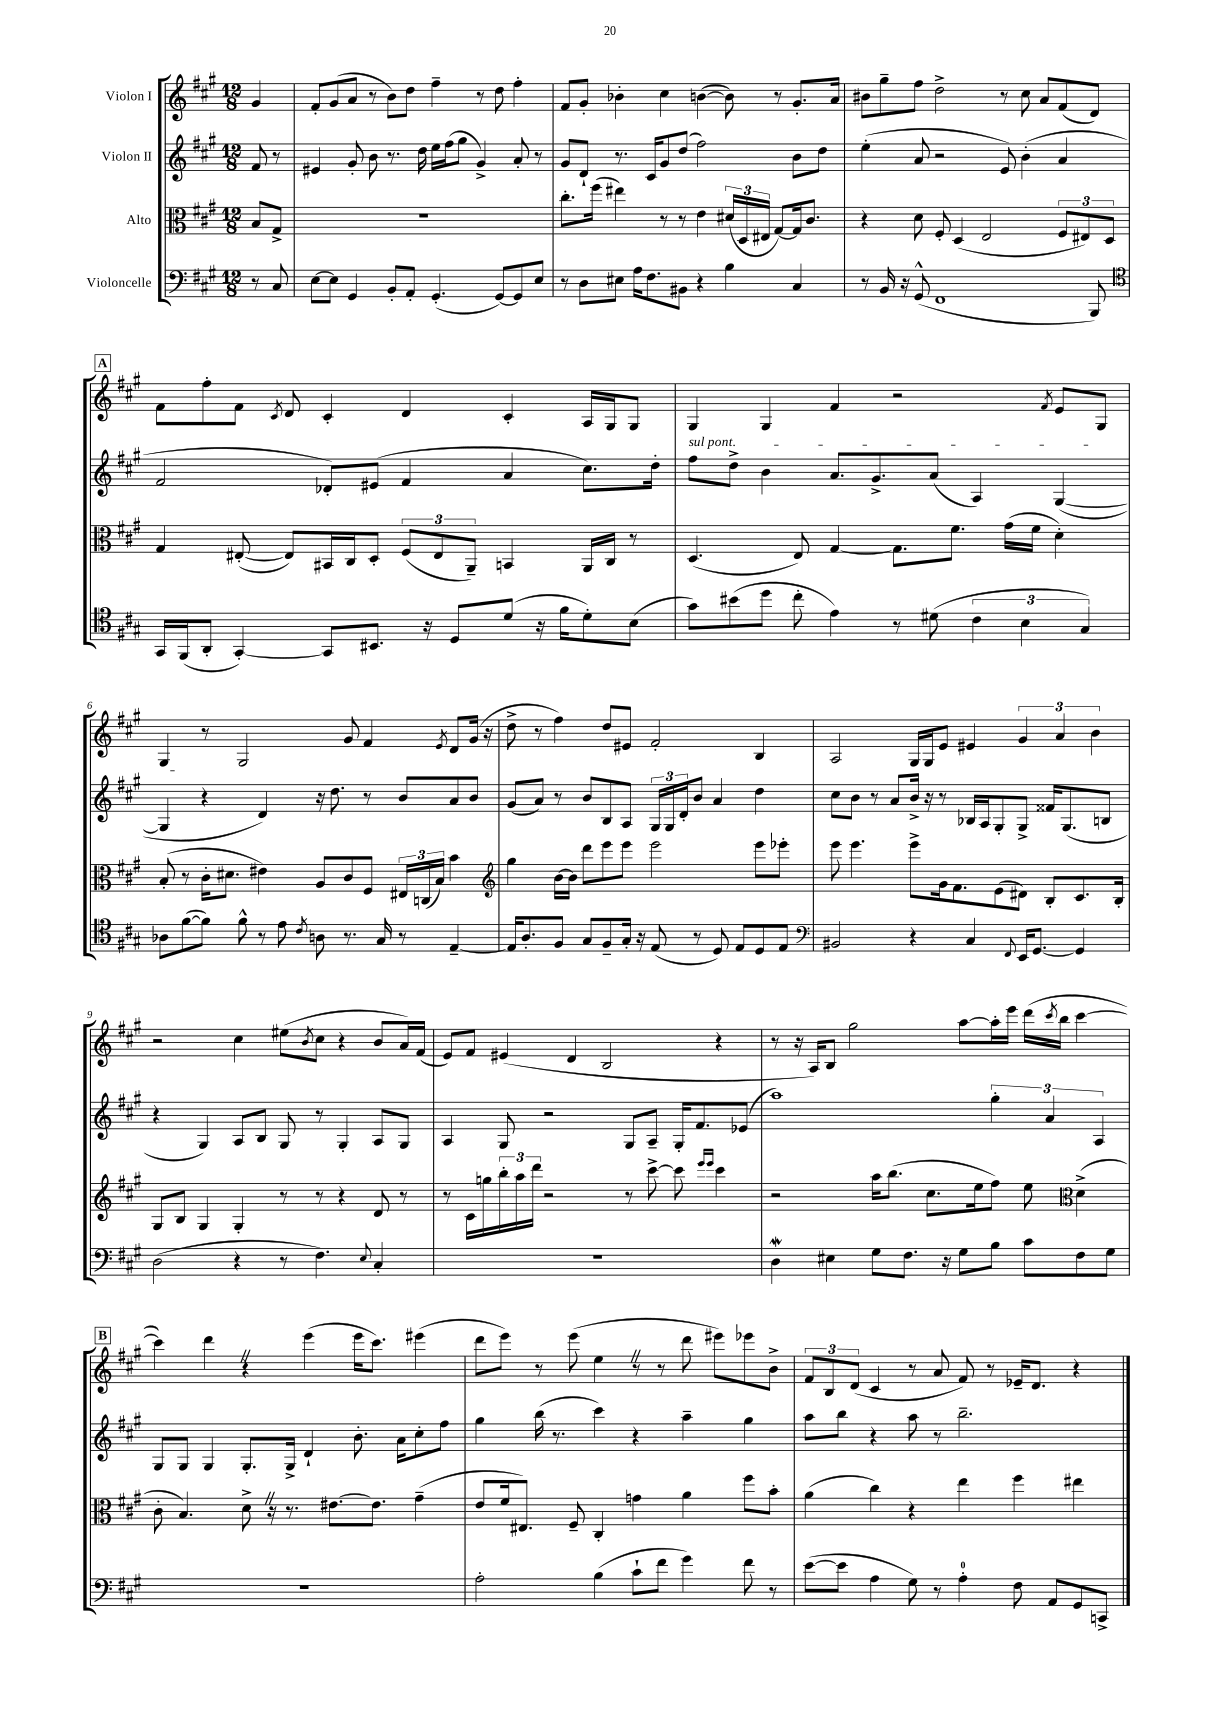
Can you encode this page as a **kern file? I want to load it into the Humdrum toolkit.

**kern	**kern	**kern	**kern
*part4	*part3	*part2	*part1
*staff4	*staff3	*staff2	*staff1
*I"Violoncelle	*I"Alto	*I"Violon II	*I"Violon I
*clefF4	*clefC3	*clefG2	*clefG2
*k[f#c#g#]	*k[f#c#g#]	*k[f#c#g#]	*k[f#c#g#]
*M12/8	*M12/8	*M12/8	*M12/8
=	=	=	=
8r	8B/L	8f#/	4g#/
8C#/	8G#^/J	8r	.
=1	=1	=1	=1
[8E\L	1.r	4e#X/	8f#'/L
8E\J]	.	.	(8g#/
4GG#/	.	8g#'/	8a/J
.	.	8b\	8r
8BB'/L	.	8.r	8b\L)
8AA'/J	.	.	8dd\J
.	.	16dd\	.
(4.GG#'/	.	16ee\LL	4ff#~\
.	.	(16ff#\J	.
.	.	8gg#\J	.
.	.	4g#^/)	8r
[8GG#/L)	.	.	8dd\
8GG#/]	.	8a'/	4ff#'\
8E/J	.	8r	.
=2	=2	=2	=2
8r	8.cc#'\L	8g#/L	8f#/L
8D\L	.	8d`/J	8g#'/J
.	(16ff#\Jk	.	.
8E#X\J	4ee#X\)	8.r	4b-X'\
16A\KL	.	.	.
8.F#\	.	16c#/KL	.
.	8r	8g#/	4cc#\
8BB#X\J	8r	(8dd/J	.
4r	4e\	2ff#\)	([4bn\
4B\	(24d#X/LL	.	8b\])
.	24D/	.	.
.	24E#X/JJ	.	.
.	[8G#/L)	.	8r
4C#/	16G#/k]	8b\L	8.g#'/L
.	8.c#/J	.	.
.	.	8dd\J	.
.	.	.	16a/Jk
=3	=3	=3	=3
8r	4r	(4ee'\	8b#X\L
16BB/	.	.	8gg#~\
16r	.	.	.
(8GG#^^/	8d\	8a/	8ff#\J
1FF#	8F#'/	2r	2dd^\
.	(4D/	.	.
.	2E/	.	.
.	.	8e/)	8r
.	.	(4b'\	8cc#\
.	.	.	8a/L
.	12F#/L	4a/	(8f#/
.	12E#X/)	.	.
8BBB/)	.	.	8d/J)
.	12D/J	.	.
!!LO:LB:g=z
!!LO:REH:place=s1:t=A
=4	=4	=4	=4
*clefC4	*	*	*
16GG#/LL	4G#/	2f#/	8f#\L
(16FF#/J	.	.	.
8AA'/J	.	.	8ff#'\
[4GG#'/)	([8E#X'/	.	8f#\J
.	.	.	8qc#/
.	8E#/L])	.	8d/
8GG#/L]	16BB#X/L	8d-X'/L)	4c#'/
.	16C#/J	.	.
8.BB#X/J	8D'/J	(8e#X/J	.
.	(12F#/L	4f#/	4d/
16r	.	.	.
.	12E#/	.	.
8D/L	.	.	.
.	12AA~/J)	.	.
(8d/J	4BBn/	4a/	4c#'/
16r	.	.	.
16f#\KL	.	.	.
8d'\)	16AA/LL	8.cc#\L)	16A/LL
.	16C#/JJ	.	16G#/J
(8B\J	8r	.	8G#/J
.	.	16dd'\Jk	.
=5	=5	=5	=5
!	!	!LO:TX:a:i:t=sul pont.	!
8g#\L)	(4.D/	8ff#\L	4G#/
(8b#X\	.	8dd^\J	.
8dd\J	.	4b\	4G#/
8cc#'\	8E/)	.	.
4e\)	[4G#/	8.a/L	4f#/
.	.	8.g#^/	.
8r	8.G#\L]	.	2r
(8d#X\	.	(8a/J	.
.	8.f#\J	.	.
6c#\	.	4A/)	.
.	(16g#\LL	.	.
6B\	.	.	.
.	16f#\JJ	.	.
.	.	.	8qf#/
.	4d'\)	([4G#/	8e/L
6G#/)	.	.	.
.	.	.	8G#/J
!!LO:LB:g=z
=6	=6	=6	=6
8A-X\L	(8B'/	4G#/]	4G#/
([8f#\	8r	.	.
8f#\J])	16c#'\KL	4r	8r
.	8.d#X\J	.	.
8f#^^\	.	.	2G#/
8r	4e#X\)	4d/)	.
8e\	.	.	.
8qc#/	.	.	.
8An\	8A/L	16r	.
.	.	8.dd\	.
8.r	8c#/	.	8g#/
.	8F#/J	8r	4f#/
16G#/	.	.	.
8r	24E#X/LL	8b/L	.
.	(24Cn/	.	.
.	24B/JJ)	.	.
.	.	.	8qe/
[4E~/	4b\	8a/	8d/L
.	.	8b/J	(16g#/Jk
.	.	.	16r
=7	=7	=7	=7
*	*clefG2	*	*
16E/KL]	4gg#\	(8g#/L	8dd^\
8.A'/	.	.	.
.	.	8a/J)	8r
8F#/J	[16b\LL	8r	4ff#\)
.	16b\JJ]	.	.
8G#/L	8ddd\L	8b/L	.
8F#~/	8eee\	8B/	8dd/L
16G#'/Jk	8eee\J	8A/J	8e#X/J
16r	.	.	.
(8E/	2eee\	24G#/LL	2f#'/
.	.	24G#/	.
.	.	24d'/J	.
8r	.	8b/J	.
8D/)	.	4a/	.
8E/L	.	.	.
8D/	8eee\L	4dd\	4B/
8E/J	8eee-X'\J	.	.
=8	=8	=8	=8
*clefF4	*	*	*
2BB#X/	8eee\	8cc#\L	2A/
.	4.eee\	8b\J	.
.	.	8r	.
.	.	8a/L	.
4r	8eee^\L	16b^/Jk	16G#/LL
.	.	16r	16G#/J
.	16g#\k	8r	8e/J
.	8.f#\	.	.
4C#/	.	16B-X/LL	4e#X/
.	.	16A/J	.
.	(8e\	8G#'/	.
8qqFF#/	.	.	.
16EE/KL	8d#X\J)	8G#^/J	6g#/
[8.GG#/J	.	.	.
.	8B'/L	16f##X/KL	.
.	.	.	6a/
.	.	(8.G#/	.
4GG#/]	8.c#/	.	.
.	.	.	6b\
.	.	8Bn/J	.
.	16B'/Jk	.	.
!!LO:LB:g=z
=9	=9	=9	=9
(2D\	8G#/L	4r	2r
.	8B/J	.	.
.	4G#/	4G#/)	.
4r	4G#'/	8A/L	4cc#\
.	.	8B/J	.
8r	8r	8G#/	(8ee#X\L
.	.	.	8qb/
4.F#\)	8r	8r	8cc#\J
.	4r	4G#'/	4r
8qqE/	.	.	.
4C#'/	8d/	8A/L	8b/L
.	8r	8G#/J	16a/L)
.	.	.	(16f#/JJ
=10	=10	=10	=10
1.r	8r	4A/	8e/L)
.	16c#\LL	.	8f#/J
.	16ggn\	.	.
.	24bb'\	8G#/	(4e#X/
.	24aa\	.	.
.	24ddd\JJ	.	.
.	2r	2r	.
.	.	.	4d/
.	.	.	2B/
.	8r	8G#/L	.
.	[8ccc#^\	8A~/J	.
.	8ccc#\]	16G#'/KL	.
.	.	8.f#/	.
.	16qqeee/LL	.	.
.	16qqeee/JJ	.	.
.	4ccc#\	.	4r
.	.	(8e-X/J	.
=11	=11	=11	=11
4Dw\	2r	1aa)	8r
.	.	.	16r
.	.	.	16A/KL)
4E#X\	.	.	8B/J
.	.	.	2gg#\
8G#\L	16aa\KL	.	.
.	(8.bb\J	.	.
8.F#\J	.	.	.
.	8.cc#\L	.	.
16r	.	.	.
8G#\L	.	.	[8aa\L
.	16ee\k	.	.
8B\J	8ff#\J)	6gg#'\	16aa'\L]
.	.	.	16eee\JJ
8c#\L	8ee\	.	(16ddd\LL
.	.	6a/	.
.	.	.	8qccc#/
.	.	.	16bb\JJ
*	*clefC3	*	*
8F#\	(4d^\	.	[4ccc#\
.	.	6A/	.
8G#\J	.	.	.
!!LO:LB:g=z
!!LO:REH:place=s1:t=B
=12	=12	=12	=12
1.r	8c#'\	8G#/L	4ccc#\])
.	4.B/)	8G#/J	.
.	.	4G#/	4dddZ\
.	8d^Z\	8.G#'/L	4r
.	16r	.	.
.	8.r	16G#^/Jk	.
.	.	4d`/	(4eee\
.	[8.e#X\L	.	.
.	.	8.b'\	16eee\KL
.	8.e#\J]	.	8.ccc#\J)
.	.	16a\KL	.
.	(4g#~\	8cc#'\	(4eee#X\
.	.	8ff#\J	.
=13	=13	=13	=13
2A'\	8e/L	4gg#\	8ddd\L
.	16f#/k	.	8eee\J)
.	8.E#X/J)	.	.
.	.	(16bb\	8r
.	.	8.r	.
.	8F#~/	.	(8eee\
(4B\	4C#'/	4ccc#\)	4eeZ\
8c#`\L	4gn\	4r	8r
8f#\J	.	.	8r
4g#\)	4a\	4aa~\	8ddd\
.	.	.	8eee#X\L)
8f#\	8ff#\L	4gg#\	8eee-X\
8r	8b'\J	.	8b^\J
=14	=14	=14	=14
([8e\L	(4a\	8aa\L	12f#/L
.	.	.	12B/
8e\J]	.	8bb\J	.
.	.	.	(12d/J
4A\	4cc#\)	4r	4c#/
8G#\)	4r	8aa\	8r
8r	.	8r	8a/
4A'\	4ee\	2.bb~\	8f#/)
.	.	.	8r
8F#\	4ff#\	.	16e-X~/KL
.	.	.	8.d/J
8AA/L	.	.	.
8GG#/	4ee#X\	.	4r
8CCn^/J	.	.	.
==	==	==	==
*-	*-	*-	*-
